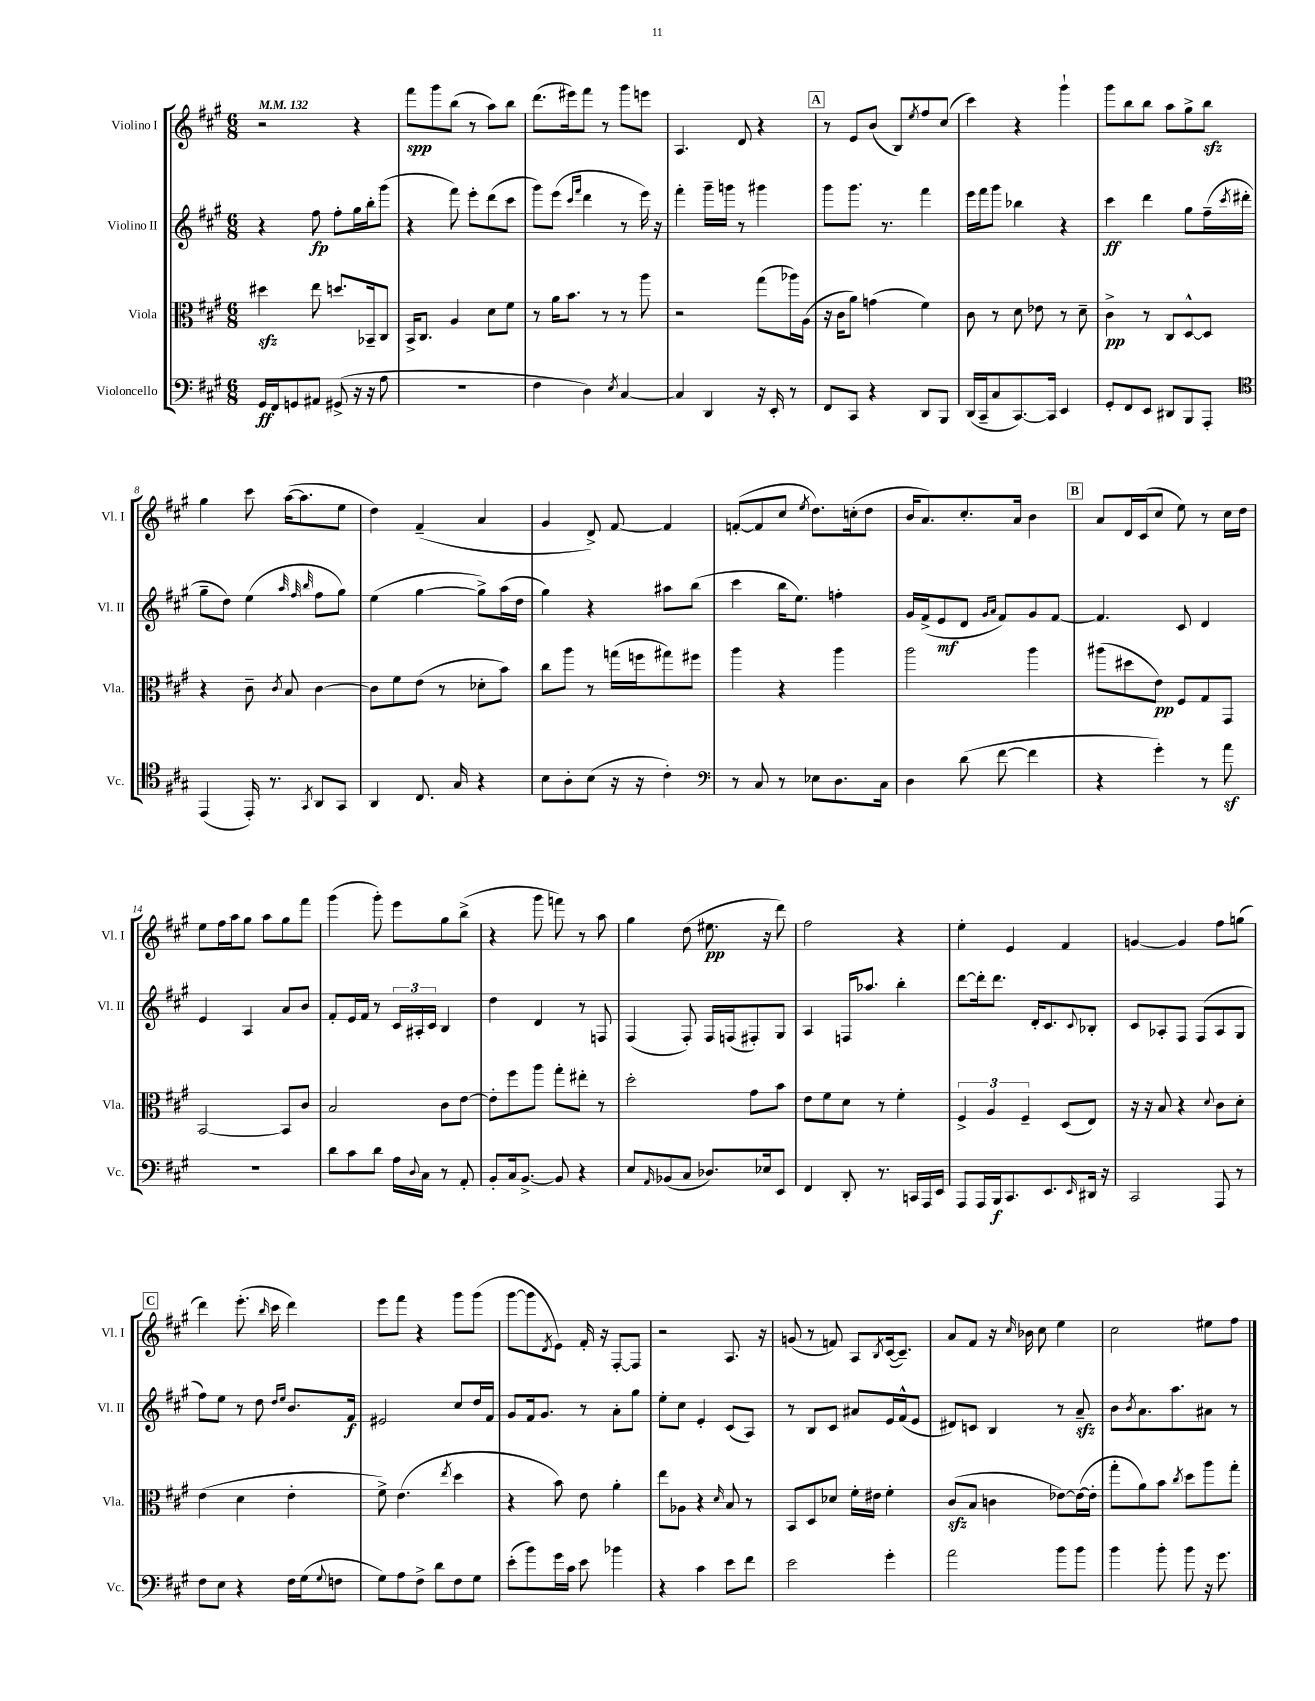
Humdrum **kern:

**kern	**kern	**kern	**kern
*staff4	*staff3	*staff2	*staff1
*clefF4	*clefC3	*clefG2	*clefG2
*k[f#c#g#]	*k[f#c#g#]	*k[f#c#g#]	*k[f#c#g#]
*M6/8	*M6/8	*M6/8	*M6/8
*MM132	*MM132	*MM132	*MM132
16GG#/LL	4dd#\	4r	2r
16FF#/J	.	.	.
8GG/	.	.	.
8AA#/J	8ee\	8ff#\	.
(8GG#^/	8.dd/L	8ff#'\L	.
16r	.	16gg#\L	4r
16r	16BB-~/k	16bb'\J	.
8A\	8C#/J	(8ggg#\J	.
=	=	=	=
2.r	16BB^/LK	4r	8fff#\L
.	8.C#/J	.	.
.	.	.	8ggg#\
.	4A/	8fff#\)	(8bb\J
.	.	8eee'\L	8r
.	8d\L	(8ddd\	8aa\L)
.	8f#\J	8ccc#\J	8bb\J
=	=	=	=
4F#\	8r	8ggg#\L)	(8.ddd\L
.	16a\LK	(8eee\J	.
.	8.b\J	.	16eee#\k)
.	.	16qqccc#/LL	.
.	.	16qqfff#/JJ	.
4D\)	.	4ddd\	8fff#\J
.	8r	.	8r
8qE/	.	.	.
[4C#/	8r	8r	8ggg#\L
.	8aa\	16eee\)	8eee\J
.	.	16r	.
=	=	=	=
4C#/]	2r	4fff#'\	4.A/
4DD/	.	16ggg#~\LL	.
.	.	16ggg\JJ	.
.	.	8r	8d/
16r	(8gg#\L	4ggg#\	4r
16EE'/	.	.	.
8r	16aa-\L)	.	.
.	(16A\JJ	.	.
=	=	=	=
8FF#/L	16r	8ggg#\L	8r
.	16c#\LK	.	.
8CC#/J	8a\J)	8.ggg#\J	8e/L
4r	(4g\	.	(8b/J
.	.	8.r	.
.	.	.	8B/L)
.	.	.	8qee/
8DD/L	4f#\)	4fff#\	8ff#/
8BBB/J	.	.	(8cc#/J
=	=	=	=
(16DD/LL	8c#\	16eee\LL	4ccc#\)
16CC#~/J	.	16fff#\J	.
8C#/	8r	8ggg#\J	.
[8.CC#/)	8d\	4bb-\	4r
.	8e-\	.	.
16CC#/]Jk	.	.	.
4EE/	8r	4r	4ggg#`\
.	8d~\	.	.
=	=	=	=
8GG#'/L	4c#^\	4ccc#\	8ggg#\L
8FF#/	.	.	8bb\
8EE/J	8r	4ddd\	8bb\J
8DD#/L	8C#/L	.	8aa\L
8BBB/	[8D^^/	8gg#\L	8gg#^\
8AAA'/J	8D/]J	(16ff#~\L	8bb\J
.	.	8qccc#/	.
.	.	16ddd#'\JJ	.
=	=	=	=
*clefC4	*	*	*
(4EE/	4r	8gg#~\L	4gg#\
.	.	8dd\J)	.
16EE'/)	8c#~\	(4ee\	8ccc#\
8.r	.	.	.
.	8qc#/	.	.
.	8B/	.	([16aa\LK
.	.	.	8.aa\]
.	.	32qqaa/	.
.	.	32qqff#/	.
8qGG#/	.	32qqbb/	.
8AA/L	[4c#\	8ff#\L	.
8GG#/J	.	8gg#\J)	8ee\J
=	=	=	=
4AA/	8c#\]L	(4ee\	4dd\)
.	8f#\	.	.
8.C#/	(8e\J	[4gg#\	(4f#~/
.	8r	.	.
16G#/	.	.	.
4r	8d-'\L	8gg#^\]L)	4a/
.	8b\J)	(16aa\L	.
.	.	16dd\JJ	.
=	=	=	=
8B\L	8cc#\L	4gg#\)	4g#/
8A'\	8aa\J	.	.
(8B\J	8r	4r	8d^/)
16r	(16gg\LL	.	[8f#/
16r	16ff\J	.	.
4c#'\)	8gg#\)	8aa#\L	4f#/]
.	8ff#\J	(8bb\J	.
=	=	=	=
*clefF4	*	*	*
8r	4aa\	4ccc#\	([8f'/L
8C#/	.	.	8f/]
8r	4r	16bb\LK	8cc#/J
.	.	8.ee\J)	.
.	.	.	8qee/
8E-\L	.	.	8.dd\L)
8.D\	4aa\	4ff'\	.
.	.	.	(16cc'\k
.	.	.	8dd\J
16C#\Jk	.	.	.
=	=	=	=
4D\	2aa\	16g#/LL	16b/LK
.	.	(16f#^/J	8.a/)
.	.	8e/	.
(8d\	.	8d/J	8.cc#'/
.	.	16qqg#/LL	.
.	.	16qqa/JJ	.
[8f#\	.	8f#/L)	.
.	.	.	16a/Jk
4f#\]	4aa\	8g#/	4b\
.	.	[8f#/J	.
=	=	=	=
4r	(8aa#\L	4.f#/]	8a/L
.	8dd#\	.	16d/L
.	.	.	(16c#/J
4g#'\)	8e\J)	.	8cc#/J
.	8F#/L	8c#/	8ee\)
8r	8G#/	4d/	8r
8a\	8GG#/J	.	16cc#\LL
.	.	.	16dd\JJ
=	=	=	=
2.r	[2BB/	4e/	8ee\L
.	.	.	16ff#\L
.	.	.	16aa\J
.	.	4A/	8gg#\J
.	.	.	8aa\L
.	8BB/]L	8a/L	8gg#\
.	8c#/J	8b/J	8fff#\J
=	=	=	=
8d\L	2B/	8f#'/L	(4ggg#\
8c#\	.	16e/L	.
.	.	16f#/JJ	.
8d\J	.	8r	8ggg#'\)
16A\LL	.	24c#/LL	8eee\L
.	.	24A#'/	.
8qqD/	.	.	.
16C#\JJ	.	.	.
.	.	24c#/JJ	.
8r	8c#\L	4B/	8gg#\
8AA'/	[8e\J	.	(8bb^\J
=	=	=	=
8BB'/L	8e'\]L	4dd\	4r
16C#/k	8ff#\	.	.
[8.BB^/J	.	.	.
.	8aa\J	4d/	8ggg#\
8BB/]	8gg#'\L	.	8fff\)
4r	8ee#'\J	8r	8r
.	8r	8F/	8aa\
=	=	=	=
8E/L	2dd'\	(4F#/	4gg#\
16qqAA/	.	.	.
(8BB-/	.	.	.
8C#/J	.	8F#'/)	(8dd\
8.D-/L)	.	16F#/LL	8.ee#\
.	.	(16F/J	.
.	8g#\L	8F#'/)	.
16E-/k	.	.	16r
8EE/J	8b\J	8G#/J	8ddd\)
=	=	=	=
4FF#/	8e\L	4A/	2ff#\
.	8f#\	.	.
8DD'/	8d\J	16F/LK	.
.	.	8.aa-/J	.
8.r	8r	.	.
.	4f#'\	4bb'\	4r
16CC/LL	.	.	.
16AAA/	.	.	.
16EE/JJ	.	.	.
=	=	=	=
8AAA/L	6F#^/	[8ddd\L	4ee'\
16AAA/L	.	16ddd'\]k	.
.	6A/	.	.
16BBB/J	.	8.ddd\J	.
8.CC#/	.	.	4e/
.	6F#~/	.	.
.	.	16d'/LK	.
8.EE/	.	8.c#/	.
.	(8D/L	.	4f#/
16qqEE/	.	8qqc#/	.
16DD#/Jk	8E/J)	8B-'/J	.
16r	.	.	.
=	=	=	=
2CC#/	16r	8c#/L	[4g/
.	16r	.	.
.	8B/	8A-'/	.
.	4r	8F#/J	4g/]
.	.	(8F#/L	.
.	8qqd/	.	.
8AAA/	8c#\L	8A-/	8ff#\L
8r	8d'\J	8G#/J	(8gg\J
=	=	=	=
8F#\L	(4e\	8ff#\L)	4ddd\)
8E\J	.	8ee\J	.
4r	4d\	8r	(8.eee'\
.	.	8dd\	.
.	.	.	16qqbb/
.	.	.	16ccc#\
.	.	16qqdd/LL	.
.	.	16qqee/JJ	.
16F#\LL	4e'\	8.b/L	4ddd\)
(16G#\J	.	.	.
8qqG#/	.	.	.
8F\J	.	.	.
.	.	16f#/Jk	.
=	=	=	=
8G#\L)	8f#^\)	2e#/	8eee\L
8A\	(4.e\	.	8fff#\J
8F#^\J	.	.	4r
8d\L	.	.	.
.	8qee/	.	.
8F#\	4dd\	8cc#/L	8ggg#\L
8G#\J	.	16dd/L	(8ggg#\J
.	.	16f#/JJ	.
=	=	=	=
(8e'\L	4r	8g#/L	[8ggg#\L
8b\)	.	16f#/k	8ggg#\]
.	.	8.g#/J	.
.	.	.	8qd/
16g#\L	8b\)	.	8e\J)
16c#\JJ	.	.	.
8e\	8e\	8r	16f#'/
.	.	.	16r
4b-\	4a'\	8a'\L	[8F#'/L
.	.	8gg#\J	8F#/]J
=	=	=	=
4r	8ee\L	8ee'\L	2r
.	8A-\J	8cc#\J	.
4c#\	4r	4e'/	.
.	16qqd/	.	.
8e\L	8B/	(8c#/L	8.A/
8f#\J	8r	8A/J)	.
.	.	.	16r
=	=	=	=
2e\	8BB/L	8r	(8g/
.	8D/	8B/L	8r
.	8d-/J	8c#/J	8f/)
.	16f#'\LL	8a#/L	8A/L
.	16e#\JJ	.	.
.	.	.	8qB/
4g#'\	4f#'\	16e/L	([16c#/k
.	.	(16f#^^/J	8.c#~/]J)
.	.	8e/J	.
=	=	=	=
2a\	(8c#/L	8d#/L)	8a/L
.	8B/J	8c/J	8f#/J
.	4c\	4B/	16r
.	.	.	16qqcc#/
.	.	.	16b-\
.	.	.	8cc#\
8b\L	[8e-\L)	8r	4ee\
8b\J	(16e-\_L	8a~/	.
.	16e-'\]JJ	.	.
=	=	=	=
4b\	8gg#'\L	8b\L	2cc#\
.	.	8qb/	.
.	8a\)	8.a\	.
8b'\	8b\J	.	.
.	.	8.aa\	.
.	8qcc#/	.	.
8b\	8dd\L	.	.
16r	8aa\	8a#\J	8ee#\L
8.g#\	.	.	.
.	8gg#'\J	8r	8ff#\J
==	==	==	==
*-	*-	*-	*-
